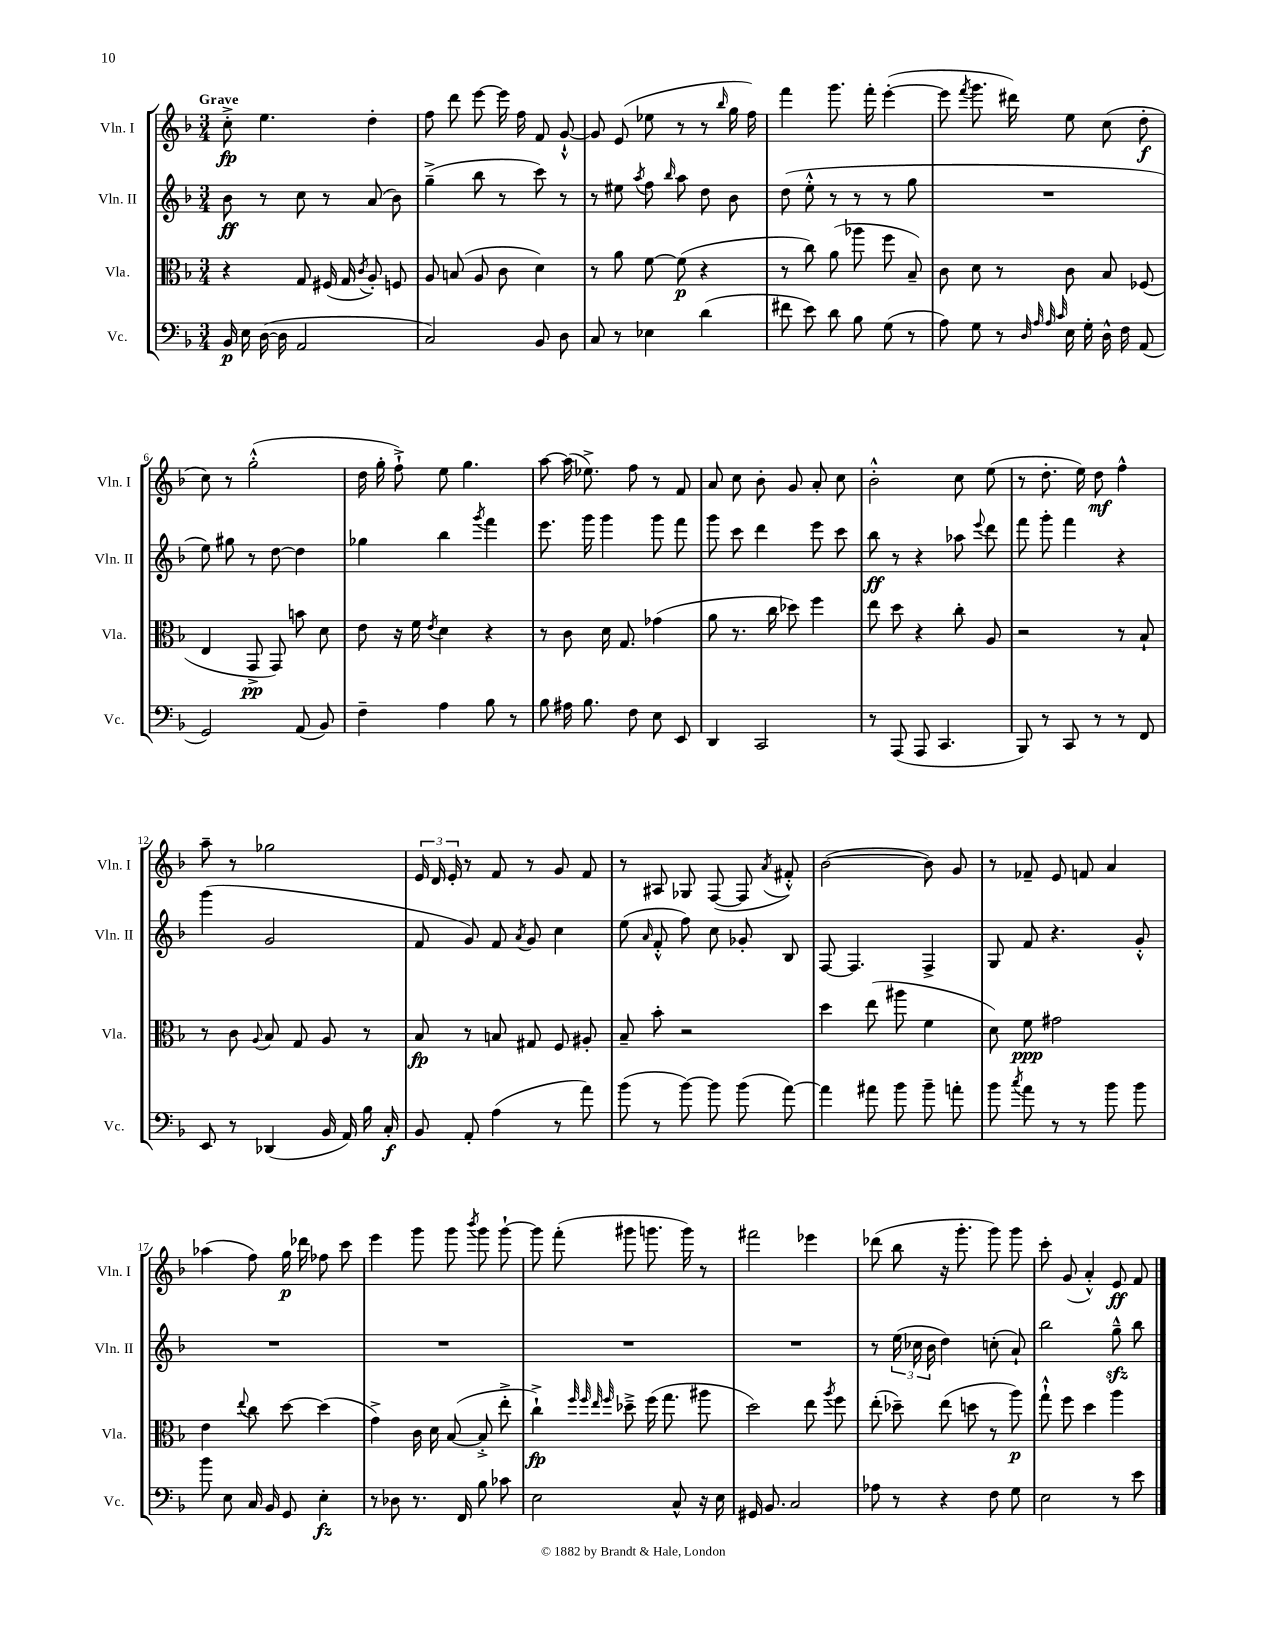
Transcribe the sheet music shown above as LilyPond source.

<<
\new StaffGroup <<
\new Staff = "s0" \with { instrumentName = "Vln. I" shortInstrumentName = "Vln. I" } {
    \clef treble \key f \major \numericTimeSignature \time 3/4 \tempo "Grave"
    \autoBeamOff c''8-.->\fp e''4. d''4-. |
    f''8 d'''8 e'''8~ e'''16 f''16 f'8 g'8~-!-^ |
    g'8 e'8( ees''8 r8 r8 \grace { bes''16 } g''16 f''16) |
    f'''4 g'''8. f'''16-. e'''4~-.( |
    e'''8 \acciaccatura { f'''8 } g'''8. dis'''16) e''8 c''8( d''8-.\f |
    c''8) r8 g''2-.-^( |
    d''16 g''16-. f''8-!->) e''8 g''4. |
    a''8~ a''16( ees''8.->) f''8 r8 f'8 |
    a'8 c''8 bes'8-. g'8 a'8-. c''8 |
    bes'2-.-^ c''8 e''8( |
    r8 d''8.-. e''16) d''8\mf f''4-^ |
    a''8-- r8 ges''2 |
    \tuplet 3/2 { e'16 d'16 e'16-. } r8 f'8 r8 g'8 f'8 |
    r8 ais8 ges8 f8~( f8 \acciaccatura { a'8 } fis'8-.-^) |
    bes'2~( bes'8) g'8 |
    r8 fes'8-- e'8 f'8 a'4 |
    aes''4( f''8) g''16\p des'''16 fes''8 c'''8 |
    e'''4 g'''8 g'''8 \acciaccatura { bes'''8 } g'''8 g'''8~-! |
    g'''8 f'''8-.( gis'''8 g'''8. g'''16) r8 |
    fis'''2 ees'''4 |
    des'''8( bes''8 r16 g'''8.-. g'''8) g'''8 |
    c'''8-. g'8( a'4-.-^) e'8\ff f'8 \bar "|." |
}
\new Staff = "s1" \with { instrumentName = "Vln. II" shortInstrumentName = "Vln. II" } {
    \clef treble \key f \major \numericTimeSignature \time 3/4
    \autoBeamOff bes'8\ff r8 c''8 r8 a'8( bes'8) |
    g''4--->( bes''8 r8 c'''8) r8 |
    r8 eis''8 \acciaccatura { a''8 } f''8 \grace { bes''16 } a''8 d''8 bes'8 |
    d''8( e''8-.-^ r8 r8 r8 g''8 |
    R2. |
    e''8) gis''8 r8 d''8~ d''4 |
    ges''4 bes''4 \acciaccatura { g'''8 } f'''4 |
    e'''8. g'''16 g'''4 g'''8 f'''8 |
    g'''8 c'''8 d'''4 e'''8 c'''8 |
    bes''8\ff r8 r4 aes''8 \appoggiatura { e'''8 } d'''8 |
    f'''8 g'''8-. f'''4 r4 |
    g'''4( g'2 |
    f'8 g'8) f'8 \acciaccatura { a'8 } g'8 c''4 |
    e''8( \grace { a'16 } f'8-.-^ f''8) c''8 ges'8-. bes8 |
    f8~ f4. f4-> |
    g8 f'8 r4. g'8-.-^ |
    R2. |
    R2. |
    R2. |
    R2. |
    r8 \tuplet 3/2 { e''16( ces''16 bes'16 } d''4) c''8-.( a'8-!) |
    bes''2 g''8---^\sfz bes''8 \bar "|." |
}
\new Staff = "s2" \with { instrumentName = "Vla." shortInstrumentName = "Vla." } {
    \clef alto \key f \major \numericTimeSignature \time 3/4
    \autoBeamOff r4 g8 fis16( g16 \acciaccatura { c'8 } a8-.) f8 |
    a8 b8( a8 c'8 d'4) |
    r8 a'8 f'8~ f'8\p( r4 |
    r8 c''8) a'8( aes''8 f''8 bes8--) |
    c'8 d'8 r8 c'8 bes8 fes8( |
    e4 g,8->\pp g,8) b'8 d'8 |
    e'8 r16 f'16 \acciaccatura { e'8 } d'4 r4 |
    r8 c'8 d'16 g8. ges'4( |
    a'8 r8. c''16 des''8) f''4 |
    e''8 d''8 r4 c''8-. a8 |
    r2 r8 bes8-! |
    r8 c'8 \appoggiatura { a8 } bes8 g8 a8 r8 |
    bes8\fp r8 b8 gis8 f8 ais8-. |
    bes8-- bes'8-. r2 |
    d''4 e''8( ais''8 f'4 |
    d'8) f'8\ppp gis'2 |
    e'4 \appoggiatura { e''8 } c''8 d''8~ d''4( |
    g'4->) c'16 d'16 bes8~( bes8-.-> e''8-.-> |
    c''4-!->\fp) \grace { f''32 f''32 e''32 f''32 } des''8---> f''16( g''8. ais''8 |
    d''2) e''8 \acciaccatura { a''8 } f''8 |
    e''8-.( des''8--) e''8( d''8 r8 a''8\p) |
    g''8-!-^ f''8 d''4 a''4 \bar "|." |
}
\new Staff = "s3" \with { instrumentName = "Vc." shortInstrumentName = "Vc." } {
    \clef bass \key f \major \numericTimeSignature \time 3/4
    \autoBeamOff bes,16\p e16 d16~( d16 a,2 |
    c2) bes,8 d8 |
    c8 r8 ees4 d'4( |
    fis'8 e'8) d'8 bes8 g8( r8 |
    a8) g8 r8 \grace { d32 a32 a32 c'32 } e16 g16-. d16-^ f16 a,8( |
    g,2) a,8( bes,8) |
    f4-- a4 bes8 r8 |
    bes8 ais16 bes8. f8 e8 e,8 |
    d,4 c,2 |
    r8 a,,8( a,,8 c,4. |
    bes,,8) r8 c,8 r8 r8 f,8 |
    e,8 r8 des,4( bes,16 a,16) bes16 c16-.\f |
    bes,8 a,8-. a4( r8 a'8) |
    bes'8( r8 bes'8~) bes'8 bes'8( a'8~) |
    a'4 ais'8 bes'8 bes'8-- a'8-. |
    bes'8 \acciaccatura { c''8 } a'8 r8 r8 bes'8 bes'8 |
    bes'8 e8 c16 bes,16 g,8 e4-.\fz |
    r8 des8 r8. f,16 bes8 ces'8 |
    e2 c8-^ r16 e16 |
    gis,16 bes,8. c2 |
    aes8 r8 r4 f8 g8 |
    e2 r8 e'8 \bar "|." |
}
>>
>>
